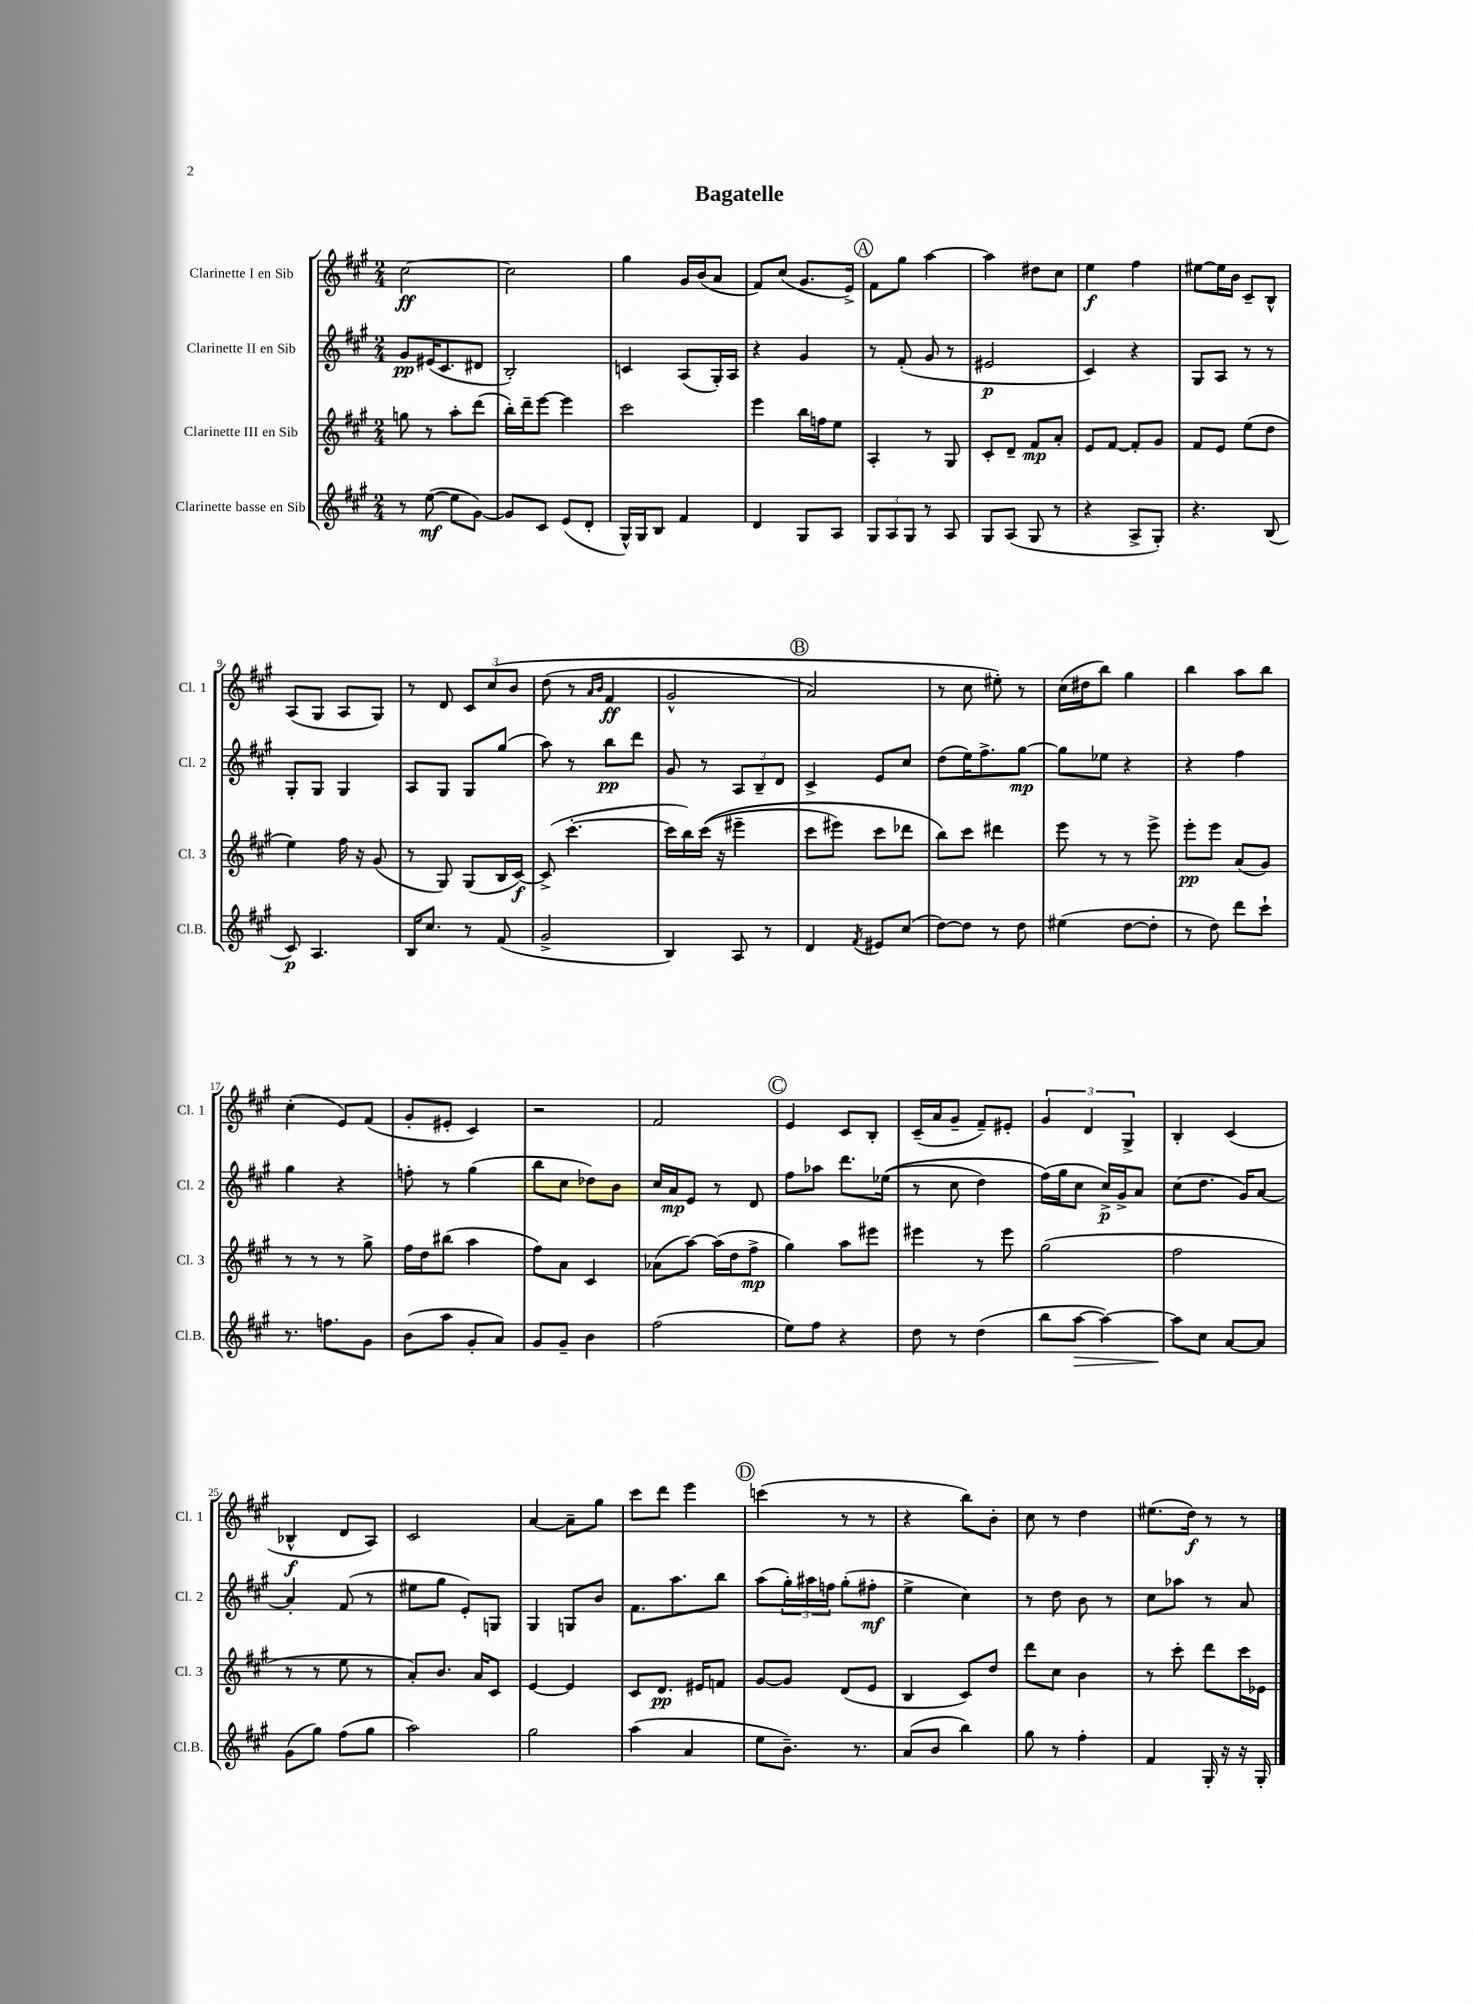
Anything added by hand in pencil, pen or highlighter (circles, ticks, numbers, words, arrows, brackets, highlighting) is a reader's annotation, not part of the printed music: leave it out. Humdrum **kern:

**kern	**kern	**kern	**kern
*staff4	*staff3	*staff2	*staff1
*clefG2	*clefG2	*clefG2	*clefG2
*k[f#c#g#]	*k[f#c#g#]	*k[f#c#g#]	*k[f#c#g#]
*M2/4	*M2/4	*M2/4	*M2/4
8r	8gg	8g#	[2cc#
([8ee	8r	(16e#	.
.	.	8.c#	.
8ee]	8aa'	.	.
[8g#)	(8ddd	8d#	.
=	=	=	=
8g#]	16bb')	2B')	2cc#]
.	16ddd~	.	.
8c#	[8eee	.	.
(8e	4eee]	.	.
8d'	.	.	.
=	=	=	=
16G#^^)	2ccc#	4c	4gg#
16G#	.	.	.
8B	.	.	.
4f#	.	(8A	16g#
.	.	.	(16b
.	.	16G#')	8a
.	.	16A	.
=	=	=	=
4d	4eee	4r	8f#)
.	.	.	(8cc#
8G#	16bb	4g#	8.g#
.	16ff	.	.
8A	8ee	.	.
.	.	.	16e^)
=	=	=	=
12G#	4A'	8r	8f#
12A	.	.	.
.	.	(8f#'	8gg#
12G#	.	.	.
8r	8r	8g#	[4aa
8A	8G#	8r	.
=	=	=	=
8G#	8c#'	2e#	4aa]
(8A	8d~	.	.
8G#	8f#	.	8dd#
8r	8a'	.	8cc#
=	=	=	=
4r	8e	4c#)	4ee
.	[8f#	.	.
8A^	8f#']	4r	4ff#
8G#')	8g#	.	.
=	=	=	=
4.r	8f#	8G#	[8ee#
.	8e	8A	16ee#]
.	.	.	16b
.	(8ee	8r	8c#~
(8B	8dd	8r	8B^^
=	=	=	=
8c#)	4ee)	8G#'	(8A
4.A	.	8G#	8G#
.	16ff#	4G#	8A
.	16r	.	.
.	(8g#	.	8G#)
=	=	=	=
16B	8r	8A	8r
8.cc#	.	.	.
.	8G#)	8G#	8d
8r	(8G#	8G#	12c#
.	.	.	&(12cc#
(8f#	16B	(8gg#	.
.	.	.	12b
.	[16c#)	.	.
=	=	=	=
2g#^	(8c#^]	8aa)	(8dd
.	[4.ccc#'	8r	8r
.	.	.	16qqa
.	.	.	16qqb
.	.	8bb	4f#
.	.	8ddd	.
=	=	=	=
4B)	16ccc#]	8g#	2g#^^
.	16bb)	.	.
.	&((16ccc#	8r	.
.	16r	.	.
8A	4eee#~	12A	.
.	.	12B~	.
8r	.	.	.
.	.	12d	.
=	=	=	=
4d	8ccc#	4c#^	2a)
.	8eee#)	.	.
8qf#	.	.	.
8e#	8ccc#	8e	.
(8cc#	8ddd-	8cc#	.
=	=	=	=
[8dd)	8bb&)	(8dd	8r
8dd]	8ccc#	16ee)	8cc#
.	.	8.ff#^	.
8r	4ddd#	.	8ee#'&)
8dd	.	[8gg#	8r
=	=	=	=
(4ee#	8eee	8gg#]	(16cc#
.	.	.	16dd#
.	8r	8ee-	8bb)
[8dd	8r	4r	4gg#
8dd']	8eee^	.	.
=	=	=	=
8r	8eee'	4r	4bb
8dd)	8eee	.	.
8ddd	(8a	4ff#	8aa
8ccc#`	8g#)	.	8bb
=	=	=	=
8.r	8r	4gg#	(4cc#'
.	8r	.	.
8.ff	.	.	.
.	8r	4r	8e)
8g#	8gg#^	.	(8f#
=	=	=	=
(8b	16ff#	8ff'	8g#'
.	16dd	.	.
8aa	(8bb#	8r	8e#'
8g#'	4aa	(4gg#	4c#)
8a)	.	.	.
=	=	=	=
8g#	8ff#)	8bb	2r
8g#~	8a	8cc#	.
4b	4c#	8dd-)	.
.	.	8b	.
=	=	=	=
(2ff#	(8a-	16cc#	2f#
.	.	16a	.
.	[8aa)	8e	.
.	(16aa]	8r	.
.	16dd	.	.
.	8ff#^	8d	.
=	=	=	=
8ee)	4gg#)	8ff#	4e
8ff#	.	8aa-	.
4r	8aa	8.ddd	8c#
.	8eee#	.	8B'
.	.	&((16ee-	.
=	=	=	=
8dd	4eee#	8r	(16c#~
.	.	.	16a
8r	.	8cc#	8g#~
(4dd	8r	4dd)	8f#~)
.	8eee#	.	8e#'
=	=	=	=
8bb	(2gg#	(16ff#&)	6g#
.	.	16gg#	.
[8aa	.	8cc#	.
.	.	.	6d
4aa_)	.	16cc#^)	.
.	.	16g#^	.
.	.	.	6G#^
.	.	8a	.
=	=	=	=
8aa]	2ff#	(8cc#	4B'
8cc#	.	8.dd	.
[8a	.	.	(4c#
.	.	16g#)	.
8a]	.	[8a	.
=	=	=	=
(8g#	8r	4a']	4B-^^
8gg#)	8r	.	.
(8ff#	8ee	(8f#	8d
8gg#	8r	8r	8A)
=	=	=	=
2aa)	8a')	8ee#	2c#
.	8.b	8gg#	.
.	.	8e')	.
.	16a	.	.
.	8c#	8G	.
=	=	=	=
2gg#	[4e	4G#	[4a
.	4e]	8G	8a~]
.	.	8b	8gg#
=	=	=	=
(4aa	8c#	8.f#	8ccc#
.	8.d	.	8ddd
.	.	8.aa	.
4a	.	.	4eee
.	16e#	.	.
.	8f	8bb	.
=	=	=	=
8ee	[8g#	(8aa	(4ccc
8.b~)	8g#]	24gg#')	.
.	.	24aa#	.
.	.	24ff	.
.	(8d	(8gg#'	8r
8.r	.	.	.
.	8e	8ff#'	8r
=	=	=	=
(8a	4B	4ee^	4r
8b	.	.	.
4bb)	8c#)	4cc#)	8bb)
.	8dd	.	8b'
=	=	=	=
8gg#	8ddd	8r	8cc#
8r	8cc#	8dd	8r
4ff#'	4b	8b	4dd
.	.	8r	.
=	=	=	=
4f#	8r	8cc#	(8.ee#
.	8ccc#'	8aa-	.
.	.	.	16dd)
16G#'	8ddd	8r	8r
16r	.	.	.
16r	16ccc#	8a	8r
16G#'	16e-	.	.
==	==	==	==
*-	*-	*-	*-
